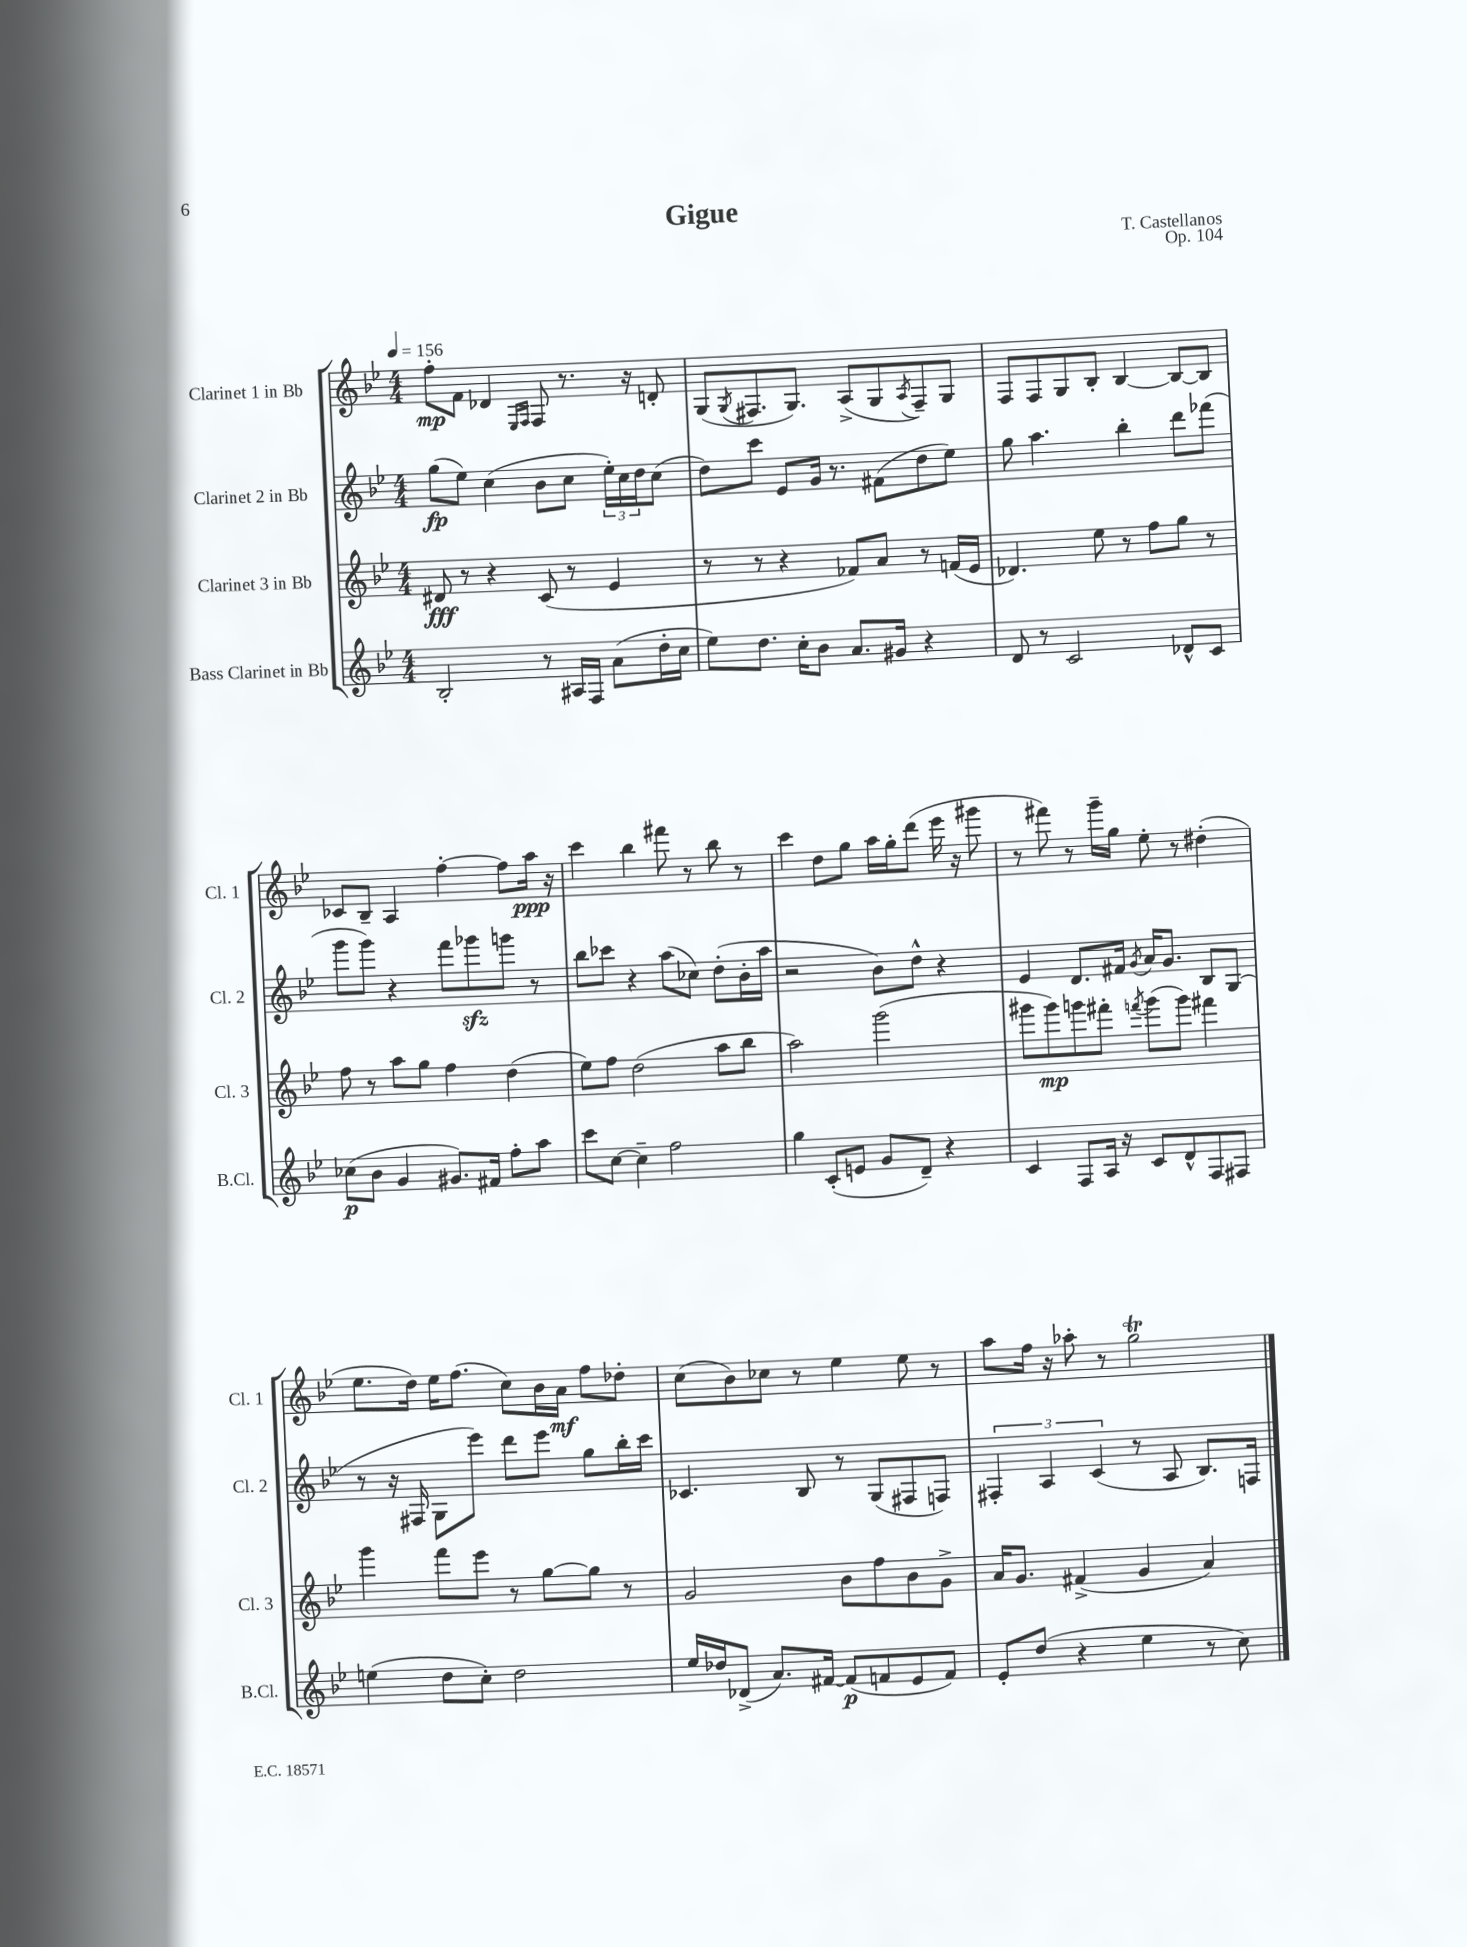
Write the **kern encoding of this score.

**kern	**dynam	**kern	**dynam	**kern	**dynam	**kern	**dynam
*part4	*part4	*part3	*part3	*part2	*part2	*part1	*part1
*staff4	*staff4	*staff3	*staff3	*staff2	*staff2	*staff1	*staff1
*I"Bass Clarinet in Bb	*	*I"Clarinet 3 in Bb	*	*I"Clarinet 2 in Bb	*	*I"Clarinet 1 in Bb	*
*I'B.Cl.	*	*I'Cl. 3	*	*I'Cl. 2	*	*I'Cl. 1	*
*clefG2	*	*clefG2	*	*clefG2	*	*clefG2	*
*k[b-e-]	*	*k[b-e-]	*	*k[b-e-]	*	*k[b-e-]	*
*M4/4	*	*M4/4	*	*M4/4	*	*M4/4	*
*MM156	*	*MM156	*	*MM156	*	*MM156	*
=1	=1	=1	=1	=1	=1	=1	=1
2B-'/	.	8d#X/	fff	(8gg\L	fp	8ff'\L	mp
.	.	8r	.	8ee-\J)	.	8f\J	.
.	.	4r	.	(4cc\	.	4d-X/	.
.	.	.	.	.	.	16qqE-/LL	.
.	.	.	.	.	.	16qqF/JJ	.
8r	.	(8c/	.	8b-\L	.	8F/	.
16A#X/LL	.	8r	.	8cc\J	.	8.r	.
16F/JJ	.	.	.	.	.	.	.
(8a\L	.	4e-/	.	24ee-'\LL)	.	.	.
.	.	.	.	24cc\	.	.	.
.	.	.	.	.	.	16r	.
.	.	.	.	24dd\J	.	.	.
16dd'\L	.	.	.	(8cc\J	.	8dn'/	.
16cc\JJ	.	.	.	.	.	.	.
=2	=2	=2	=2	=2	=2	=2	=2
8ee-\L)	.	8r	.	8dd\L)	.	(8G/L	.
.	.	.	.	.	.	8qG/	.
8.dd\J	.	8r	.	8ccc\J	.	8.F#X/	.
.	.	4r	.	8e-/L	.	.	.
16cc'\KL	.	.	.	.	.	8.G/J)	.
8b-\J	.	.	.	16g/Jk	.	.	.
.	.	.	.	8.r	.	.	.
8.a/L	.	8f-X/L)	.	.	.	(8A^/L	.
.	.	8a/J	.	(8f#X\L	.	8G/	.
16g#X/Jk	.	.	.	.	.	.	.
.	.	.	.	.	.	8qA/	.
4r	.	8r	.	8dd\	.	8F#~/)	.
.	.	(16fn/LL	.	8ee-\J)	.	8G/J	.
.	.	16e-/JJ	.	.	.	.	.
=3	=3	=3	=3	=3	=3	=3	=3
8d/	.	4.d-X/)	.	8gg\	.	8F/L	.
8r	.	.	.	4.aa\	.	8F/	.
2c/	.	.	.	.	.	8G/	.
.	.	8ee-\	.	.	.	8B-'/J	.
.	.	8r	.	4bb-'\	.	[4B-/	.
.	.	8ff\L	.	.	.	.	.
8d-X^^/L	.	8gg\J	.	8ddd\L	.	8B-/L_	.
8c/J	.	8r	.	(8fff-X\J	.	8B-/J]	.
!!LO:LB:g=z
=4	=4	=4	=4	=4	=4	=4	=4
(8cc-X\L	p	8ff\	.	8ggg\L	.	8c-X/L	.
8b-\J	.	8r	.	8ggg\J)	.	8B-~/J	.
4g/	.	8aa\L	.	4r	.	4A/	.
.	.	8gg\J	.	.	.	.	.
8.g#X/L)	.	4ff\	.	8fff\L	.	[4ff'\	.
.	.	.	.	8ggg-Xzz\	.	.	.
16f#X/Jk	.	.	.	.	.	.	.
8ff'\L	.	(4dd\	.	8gggn\J	.	8ff\L]	.
8aa\J	.	.	.	8r	.	16aa\Jk	ppp
.	.	.	.	.	.	16r	.
=5	=5	=5	=5	=5	=5	=5	=5
8ccc\L	.	8ee-\L)	.	8bb-\L	.	4ccc\	.
[8cc\J	.	8ff\J	.	8ccc-X\J	.	.	.
4cc~\]	.	(2dd\	.	4r	.	4bb-\	.
2ff\	.	.	.	(8aa\L	.	8fff#X\	.
.	.	.	.	8cc-X\J)	.	8r	.
.	.	8aa\L	.	(8dd'\L	.	8bb-\	.
.	.	8bb-\J	.	16b-'\L	.	8r	.
.	.	.	.	16aa\JJ	.	.	.
=6	=6	=6	=6	=6	=6	=6	=6
4gg\	.	2aa\)	.	2r	.	4ccc\	.
(8c'/L	.	.	.	.	.	8dd\L	.
8en/J	.	.	.	.	.	8gg\J	.
8g/L	.	(2ggg\	.	8b-\L)	.	16aa\LL	.
.	.	.	.	.	.	16gg'\J	.
8d~/J)	.	.	.	8dd^^\J	.	(8ddd\J	.
4r	.	.	.	4r	.	16eee-\	.
.	.	.	.	.	.	16r	.
.	.	.	.	.	.	8ggg#X\	.
=7	=7	=7	=7	=7	=7	=7	=7
4c/	.	8ggg#X\L	.	4e-/	.	8r	.
.	.	8ggg#\)	mp	.	.	8fff#X\)	.
8F/L	.	8gggn\	.	8.d/L	.	8r	.
16A/Jk	.	8fff#X'\J	.	.	.	16ggg~\LL	.
16r	.	.	.	16f#X/Jk	.	16gg\JJ	.
.	.	8qfffn/	.	8qg/	.	.	.
8c/L	.	(8ggg\L	.	16a/KL	.	8ee-'\	.
.	.	.	.	8.g/J	.	.	.
8d^^/	.	8ggg\J)	.	.	.	8r	.
8F/	.	4fff#X\	.	8B-/L	.	(4dd#X'\	.
8F#X/J	.	.	.	(8G/J	.	.	.
!!LO:LB:g=z
=8	=8	=8	=8	=8	=8	=8	=8
(4een\	.	4ggg\	.	8r	.	8.ee-\L	.
.	.	.	.	16r	.	.	.
.	.	.	.	16F#X/	.	16dd\Jk)	.
8dd\L	.	8fff\L	.	8G\L	.	16ee-\KL	.
.	.	.	.	.	.	(8.ff\J	.
8cc'\J)	.	8eee-\J	.	8eee-\J)	.	.	.
2dd\	.	8r	.	8ddd\L	.	8cc\L)	.
.	.	[8gg\L	.	8eee-\J	.	16b-\L	.
.	.	.	.	.	.	16a\JJ	mf
.	.	8gg\J]	.	8gg\L	.	8ff\L	.
.	.	8r	.	16bb-'\L	.	8dd-X'\J	.
.	.	.	.	16ccc\JJ	.	.	.
=9	=9	=9	=9	=9	=9	=9	=9
16ee-/LL	.	2g/	.	4.c-X/	.	(8cc\L	.
16dd-X/J	.	.	.	.	.	.	.
(8d-X^/J	.	.	.	.	.	8b-\)	.
8.a/L)	.	.	.	.	.	8cc-X\J	.
.	.	.	.	8B-/	.	8r	.
[16f#X/Jk	.	.	.	.	.	.	.
(8f#/L]	p	8b-\L	.	8r	.	4ee-\	.
8fn/	.	8ff\	.	(8G/L	.	.	.
8e-/	.	8b-\	.	8F#X/	.	8ee-\	.
8f/J)	.	8g^\J	.	8Fn/J)	.	8r	.
=10	=10	=10	=10	=10	=10	=10	=10
8e-'/L	.	16a/KL	.	6F#X'/	.	8aa\L	.
.	.	8.g/J	.	.	.	.	.
(8dd/J	.	.	.	.	.	16ff\Jk	.
.	.	.	.	6A/	.	.	.
.	.	.	.	.	.	16r	.
4r	.	(4f#X^/	.	.	.	8aa-X'\	.
.	.	.	.	(6c/	.	.	.
.	.	.	.	.	.	8r	.
4ee-\	.	4g/	.	8r	.	2ggT\	.
.	.	.	.	8A/	.	.	.
8r	.	4a/)	.	8.B-/L)	.	.	.
8cc\)	.	.	.	.	.	.	.
.	.	.	.	16Fn/Jk	.	.	.
==	==	==	==	==	==	==	==
*-	*-	*-	*-	*-	*-	*-	*-
